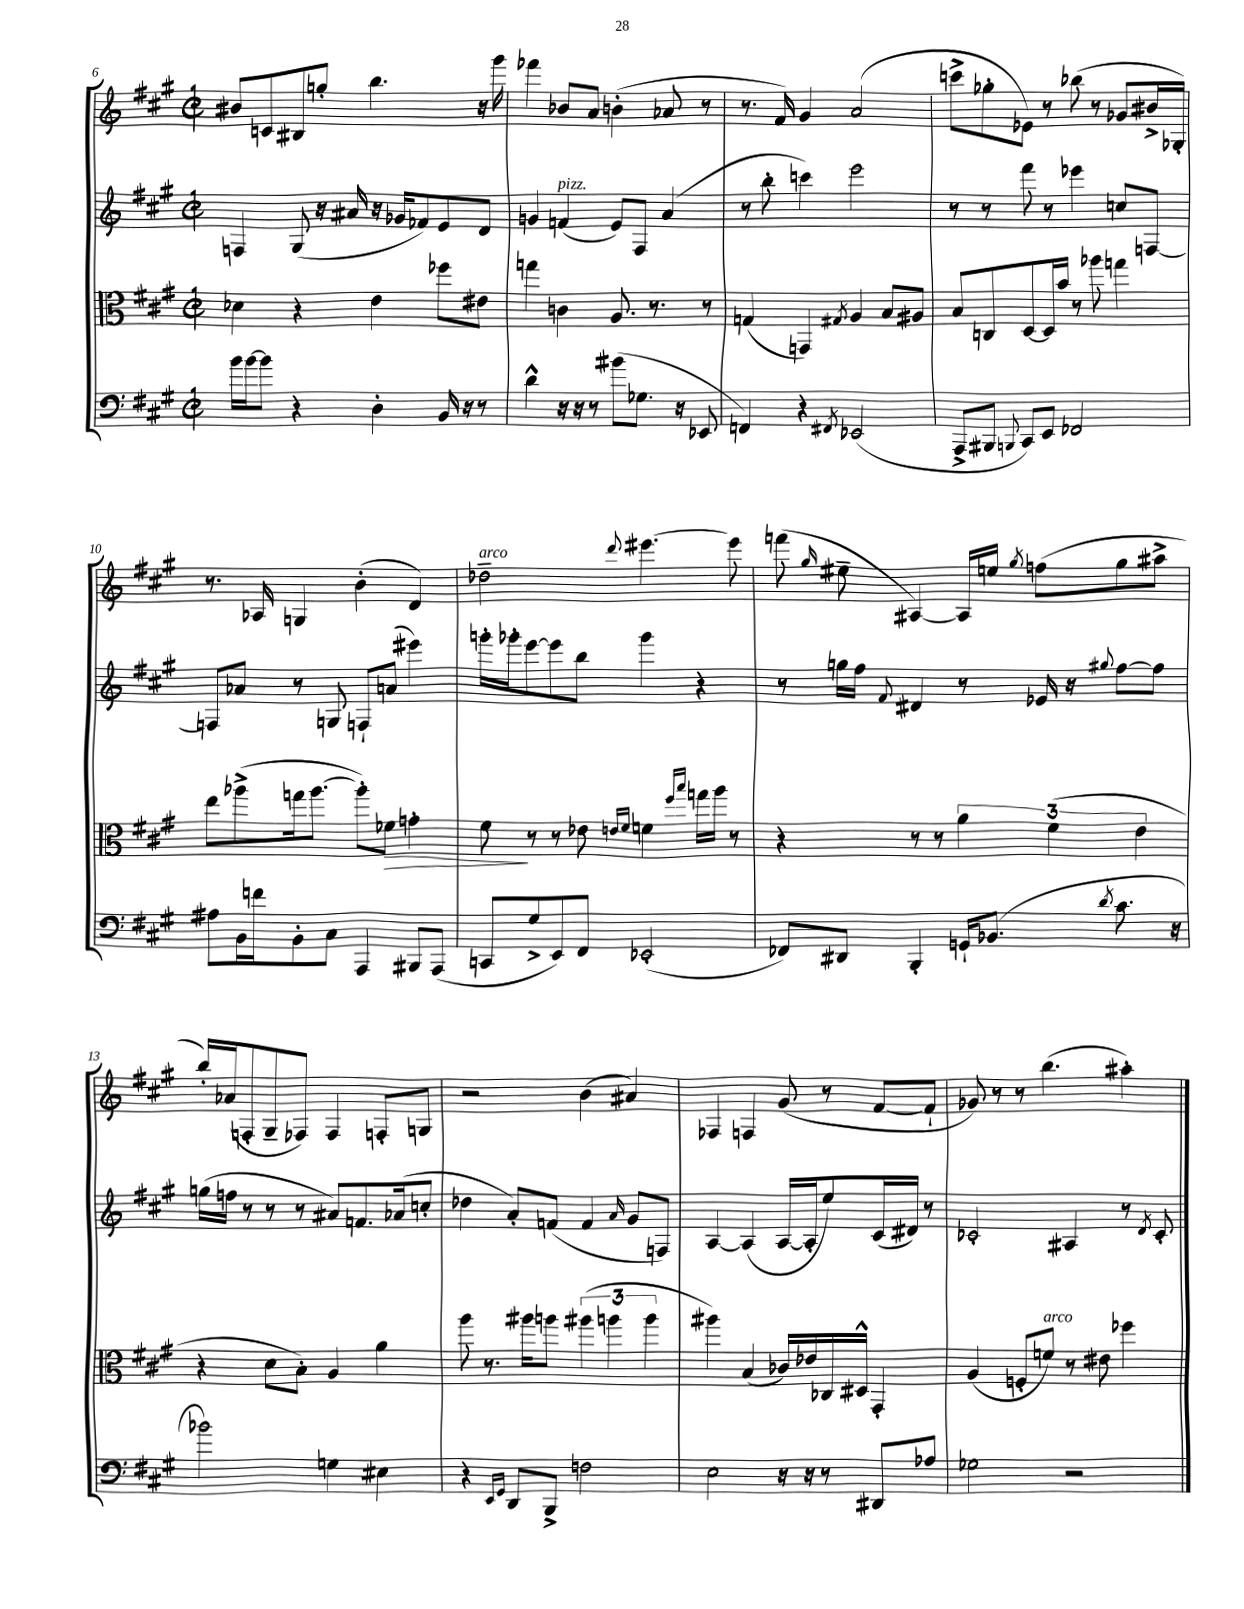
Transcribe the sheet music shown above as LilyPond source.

<<
\new StaffGroup <<
\new Staff = "s0" {
    \clef treble \key a \major \defaultTimeSignature \time 2/2
    \autoBeamOff bis'8[ c'8 bis8 g''8]-. b''4. r16 gis'''16 |
    fes'''4 bes'8[ a'8] b'4-.( aes'8 r8 |
    r8. fis'16) gis'4 a'2( |
    c'''8[-> ges''8-. ees'8]) r8 bes''8( r8 ges'8[ bis'16-> ges16]-.) |
    r8. aes16 g4 b'4-.( d'4) |
    des''2--^\markup { \italic "arco" } \appoggiatura { d'''8 } eis'''4.~ eis'''8 |
    f'''8( \grace { gis''16 } eis''8-- ais4~) ais16[ e''16] \acciaccatura { gis''8 } f''8[( gis''8 ais''8]-> |
    b''16[-.) aes'16( f8-. gis8-- fes8]) fes4 f8[-. g8] |
    r2 b'4( ais'4) |
    fes4 f4 gis'8( r8 fis'8[~ fis'8]-! |
    ges'8) r8 r8 b''4.( ais''4-.) \bar "|." |
}
\new Staff = "s1" {
    \clef treble \key a \major \defaultTimeSignature \time 2/2
    \autoBeamOff f4 gis8( r16 ais'16 r16 ges'16[ fes'8) e'8 d'8] |
    g'4 f'4^\markup { \italic "pizz." }( e'8[) fis8] a'4( |
    r8 b''8-. c'''4) e'''2 |
    r8 r8 fis'''8 r8 ees'''4 c''8[ f8]~ |
    f8[ aes'8] r8 g8 f8[-! a'8]( eis'''4) |
    g'''16[-. ges'''16-. e'''8~ e'''8 b''8] ges'''4 r4 |
    r8 g''16[ fis''16] \appoggiatura { fis'8 } dis'4 r8 ees'16 r16 \appoggiatura { gis''8 } fis''8[~ fis''8] |
    g''16[( f''16] r8 r8 r8 ais'8[) f'8. aes'16( c''8]-. |
    des''4 a'8[-.) f'8]( f'4 \grace { a'16 } gis'8[ f8]) |
    a4~ a4( a16[~ a16-. e''8) cis'16( dis'16]) r8 |
    ces'2-. ais4 r8 \acciaccatura { d'8 } ces'8-. \bar "|." |
}
\new Staff = "s2" {
    \clef alto \key a \major \defaultTimeSignature \time 2/2
    \autoBeamOff des'4 r4 e'4 fes''8[ eis'8] |
    g''4 c'4 a8. r8. r8 |
    g4( g,4) \acciaccatura { gis8 } a4 b8[ ais8] |
    b8[ c8 d8~ d16 b'16] r8 aes''8 g''4 |
    e''8[ aes''8->( g''16 aes''8.]~ aes''8[-.) fes'8]\> g'4-. |
    fis'8\! r8 r8 ees'8 \grace { e'16[ fis'16] } f'4 \grace { fis''16[ b''16] } g''16[ a''16] r8 |
    r4 r8 r8 \tuplet 3/2 { a'4 fis'4( e'4 } |
    r4 d'8[ b8]-.) a4 a'4 |
    a''8 r8. ais''16[ a''8] \tuplet 3/2 { ais''4( a''4 a''4 } |
    ais''4) b4( ces'16[) ees'16 ces16 dis16]-^ gis,4-. |
    a4( f8[-. f'8]^\markup { \italic "arco" }) r8 eis'8 fes''4 \bar "|." |
}
\new Staff = "s3" {
    \clef bass \key a \major \defaultTimeSignature \time 2/2
    \autoBeamOff b'16[ b'16~ b'8] r4 d4-. b,16 r16 r8 |
    d'4-^ r16 r16 r8 bis'8[( ges8.] r16 ees,8 |
    f,4) r4 \acciaccatura { fis,8 } ees,2( |
    a,,8[-> bis,,8] \appoggiatura { b,,8 } cis,8[) e,8] fes,2 |
    ais8[ b,16 f'16 b,8-. cis8] a,,4 bis,,8[ a,,8]( |
    c,8[ gis8-> e,8) fis,8] ees,2-.( |
    fes,8[) dis,8] b,,4-. g,16[-! bes,8.]( \acciaccatura { d'8 } cis'8. r16 |
    bes'2) g4 eis4 |
    r4 \grace { e,16[ gis,16] } d,8[ b,,8]-> f2 |
    e2 r16 r16 r8 dis,8[ aes8] |
    ges2 r2 \bar "|." |
}
>>
>>
\layout { \context { \Score currentBarNumber = #6 } }
